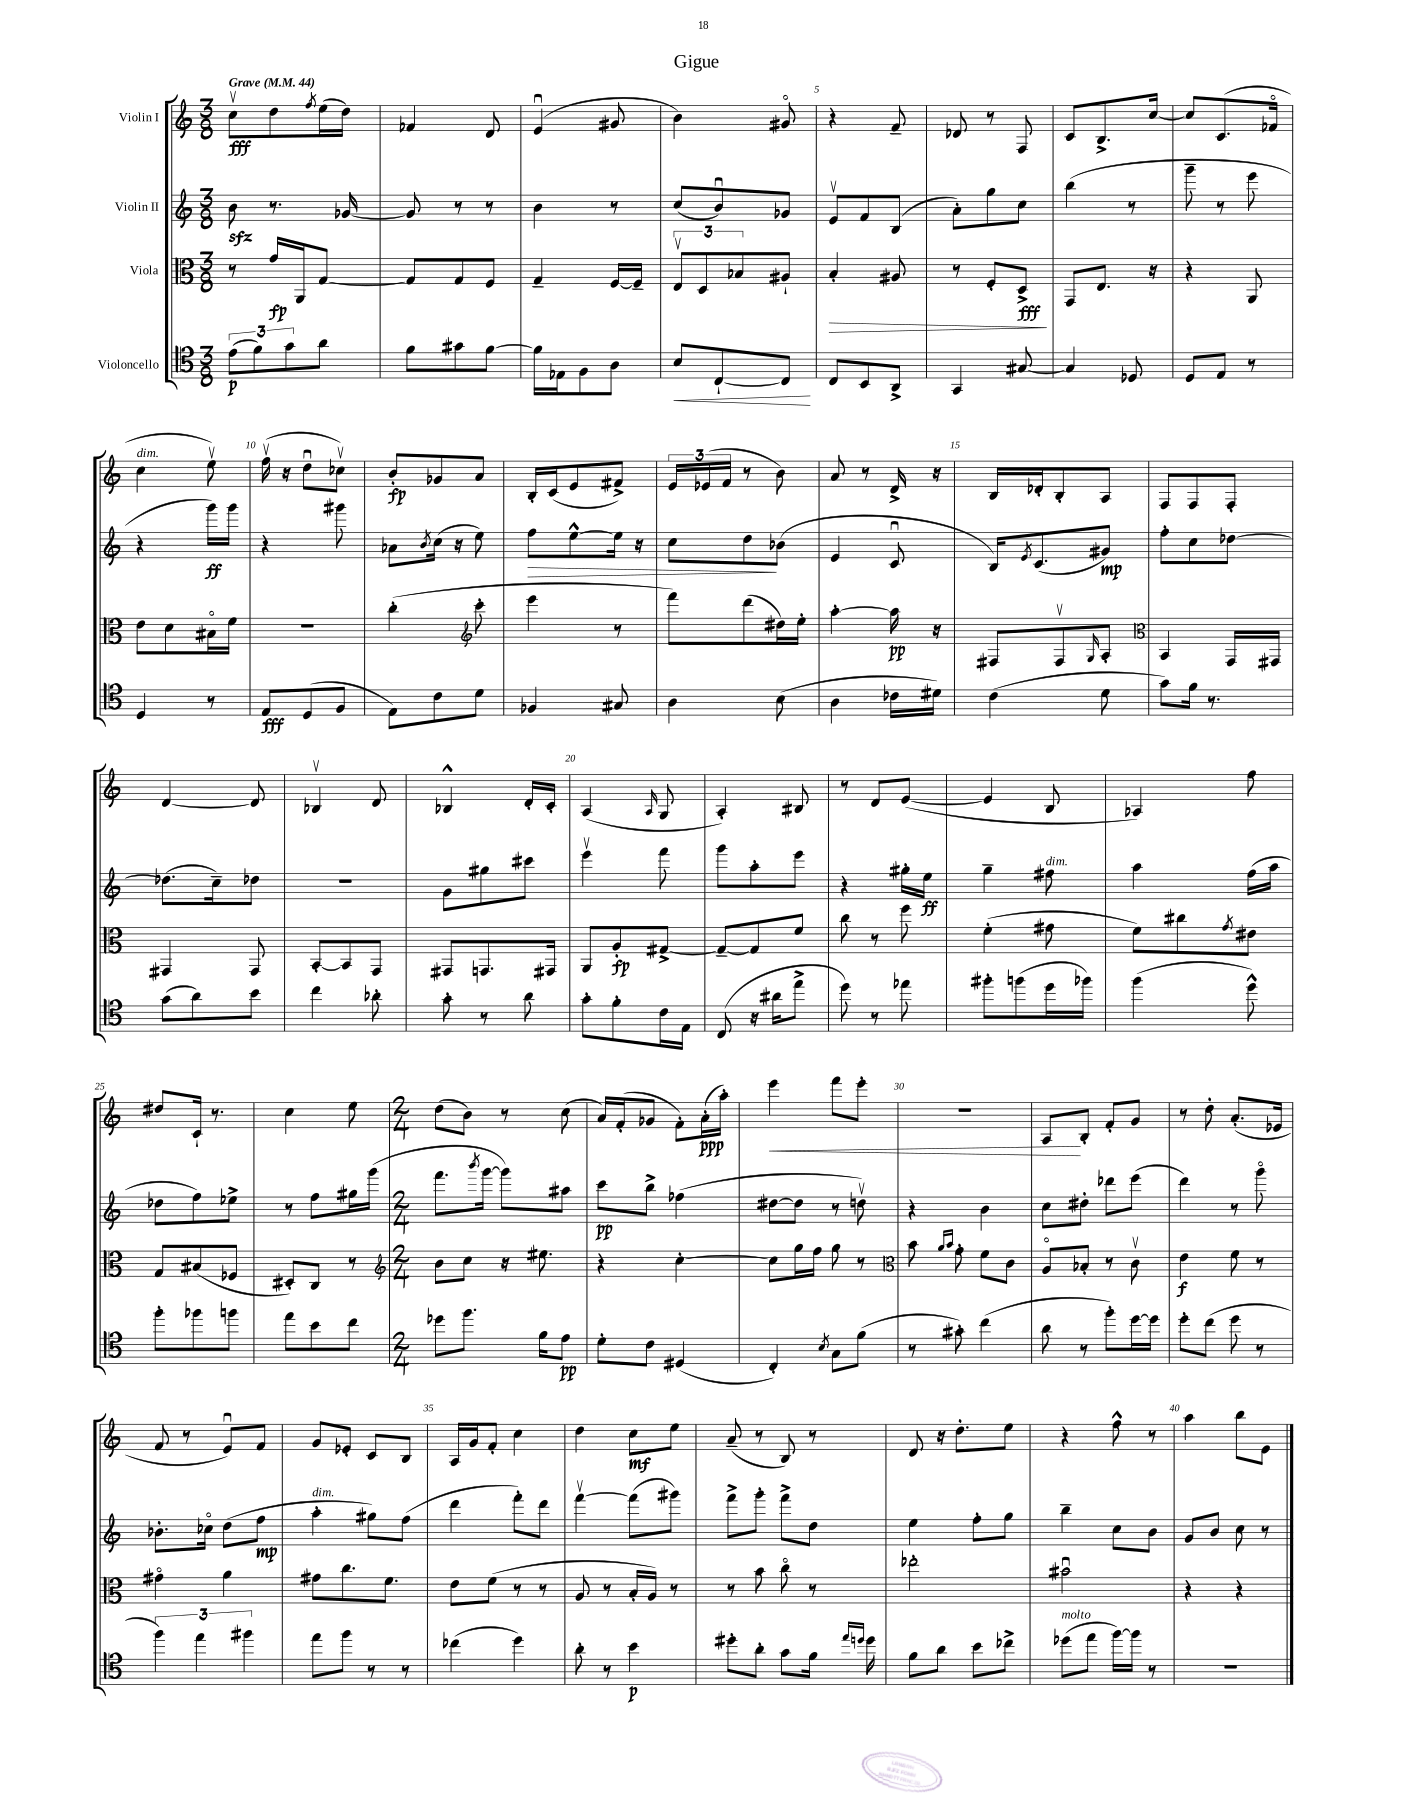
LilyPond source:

\header { title = "Gigue" }
<<
\new StaffGroup <<
\new Staff = "s0" \with { instrumentName = "Violin I" } {
    \clef treble \key c \major \numericTimeSignature \time 3/8 \tempo "Grave" 4 = 44
    c''8\upbow\fff d''8 \acciaccatura { f''8 } e''16( d''16) |
    fes'4 d'8 |
    e'4\downbow( gis'8 |
    b'4) gis'8\flageolet |
    r4 f'8-- |
    des'8 r8 f8 |
    c'8 b8.-> c''16~ |
    c''8 c'8.( fes'16\flageolet |
    c''4^\markup { \italic "dim." } e''8\upbow) |
    f''16\upbow( r16 d''8\downbow ces''8\upbow) |
    b'8-.\fp ges'8 a'8 |
    b16-. c'16( e'8 fis'8->) |
    \tuplet 3/2 { e'16 ees'16( f'16 } r8 b'8) |
    a'8 r8 d'16-> r16 |
    b16 des'16-. b8-. a8 |
    f8 f8 f8-. |
    d'4~ d'8 |
    bes4\upbow d'8 |
    bes4-^ d'16-. c'16-. |
    a4( \grace { a16 } g8 |
    a4-.) bis8 |
    r8 d'8 e'8~( |
    e'4 b8 |
    aes4) f''8 |
    dis''8 c'16-! r8. |
    c''4 e''8 |
    \numericTimeSignature \time 2/4 d''8( b'8) r8 c''8( |
    a'16) f'16-.( ges'8 f'8-.) a'16-.\ppp( a''16-.) |
    e'''4\< f'''8 e'''8-. |
    R2 |
    a8\! b8-. f'8-. g'8 |
    r8 d''8-. a'8.-.( ees'16 |
    f'8 r8 e'8\downbow) f'8 |
    g'8 ees'8-. c'8 b8 |
    a16 g'16 f'8-. c''4 |
    d''4 c''8\mf e''8 |
    a'8--( r8 b8) r8 |
    d'8 r16 d''8.-. e''8 |
    r4 f''8-^ r8 |
    a''4 b''8 e'8 \bar "|." |
}
\new Staff = "s1" \with { instrumentName = "Violin II" } {
    \clef treble \key c \major \numericTimeSignature \time 3/8
    b'8\sfz r8. ges'16~ |
    ges'8 r8 r8 |
    b'4 r8 |
    c''8( b'8\downbow) ges'8 |
    e'8\upbow f'8 b8( |
    a'8-.) g''8 c''8 |
    b''4( r8 |
    g'''8-- r8 e'''8 |
    r4 g'''16\ff) g'''16 |
    r4 gis'''8 |
    aes'8 \acciaccatura { b'8 } c''16( r16 e''8) |
    f''8\> e''8~-^ e''16 r16 |
    c''8 d''8\! bes'8( |
    e'4 c'8\downbow |
    b16) \acciaccatura { e'8 } c'8.( gis'8\mp) |
    f''8-. c''8 des''8~ |
    des''8.( c''16--) des''8 |
    R4. |
    g'8 gis''8 cis'''8 |
    e'''4\upbow f'''8 |
    g'''8 a''8-. e'''8 |
    r4 gis''16-. e''16\ff |
    g''4-- fis''8^\markup { \italic "dim." } |
    a''4 f''16( a''16 |
    des''8 f''8) ees''8-> |
    r8 f''8 gis''16 g'''16( |
    \numericTimeSignature \time 2/4 f'''8. \acciaccatura { b'''8 } g'''16~ g'''8) ais''8 |
    c'''8\pp b''8-> fes''4( |
    dis''8~ dis''8 r8 d''8\upbow) |
    r4 b'4 |
    c''8 dis''8-. des'''8 e'''8( |
    d'''4) r8 g'''8\flageolet |
    bes'8.-. ces''16\flageolet d''8( f''8\mp |
    a''4-.^\markup { \italic "dim." } gis''8) f''8( |
    d'''4 f'''8-.) d'''8 |
    f'''4~\upbow f'''8( gis'''8) |
    f'''8-> g'''8-. f'''8-> d''8 |
    e''4 f''8-. g''8 |
    b''4-- c''8 b'8 |
    g'8 b'8 c''8 r8 \bar "|." |
}
\new Staff = "s2" \with { instrumentName = "Viola" } {
    \clef alto \key c \major \numericTimeSignature \time 3/8
    r8 g'16\fp a,16 g8~ |
    g8 g8 f8 |
    g4-- f16~ f16-- |
    \tuplet 3/2 { e8\upbow d8 bes8 } ais8-! |
    b4-.\> ais8 |
    r8 f8-. d8->\fff\! |
    g,8 e8. r16 |
    r4 a,8 |
    e'8 d'8 bis16\flageolet f'16 |
    r4. |
    c''4-.( \clef treble c'''8-. |
    e'''4 r8 |
    f'''8) d'''8( dis''16) e''16-. |
    a''4~-. a''16\pp r16 |
    fis8 fis8\upbow \grace { g16 } a8-. |
    \clef alto b,4 g,16 gis,16 |
    gis,4 gis,8 |
    b,8~-. b,8 g,8 |
    gis,8 g,8. gis,16 |
    a,8 a8-.\fp gis8~-> |
    gis8~-- gis8 f'8 |
    c''8 r8 f''8 |
    f'4-.( gis'8 |
    f'8) cis''8 \acciaccatura { g'8 } eis'8 |
    g8 bis8( fes8 |
    dis8-.) c8 r8 |
    \numericTimeSignature \time 2/4 \clef treble b'8 c''8 r16 eis''8. |
    r4 c''4~-. |
    c''8 g''16 f''16 g''8 r8 |
    \clef alto b'8 \grace { a'16 b'16 } g'8-. f'8 c'8 |
    a8\flageolet bes8-. r8 c'8\upbow |
    e'4\f f'8 r8 |
    gis'4\flageolet a'4 |
    gis'8 c''8. f'8. |
    e'8 f'8( r8 r8 |
    a8 r8 b16-. a16) r8 |
    r8 b'8 c''8\flageolet r8 |
    ees''2-. |
    bis'2\downbow |
    r4 r4 \bar "|." |
}
\new Staff = "s3" \with { instrumentName = "Violoncello" } {
    \clef tenor \key c \major \numericTimeSignature \time 3/8
    \tuplet 3/2 { e'8\p( f'8) g'8 } a'8 |
    f'8 gis'8 f'8~ |
    f'16 ees16 f8 a8 |
    b8\< c8~-! c8\! |
    c8 b,8 a,8-> |
    g,4 gis8~ |
    gis4 des8 |
    d8 e8 r8 |
    d4 r8 |
    e8\fff d8( f8 |
    e8) c'8 d'8 |
    fes4 gis8 |
    a4 b8( |
    a4 ces'16 dis'16) |
    c'4( d'8 |
    g'8) f'16 r8. |
    g'8( a'8) b'8 |
    c''4 aes'8-. |
    g'8-. r8 a'8 |
    g'8-. f'8-. c'16 e16 |
    c8( r16 ais'16 e''8-> |
    d''8) r8 ees''8 |
    fis''8-. f''8( d''16 fes''16) |
    f''4( d''8-^) |
    f''8-. fes''8 f''8 |
    e''8 b'8 c''8 |
    \numericTimeSignature \time 2/4 des''8 f''8. f'16 e'8\pp |
    d'8-. c'8 dis4( |
    c4-.) \acciaccatura { b8 } g8 f'8( |
    r8 gis'8-.) c''4( |
    a'8 r8 f''8-.) d''16~ d''16 |
    d''8-. c''8( d''8 r8 |
    \tuplet 3/2 { f''4) e''4 fis''4 } |
    e''8 f''8 r8 r8 |
    ces''4( d''4) |
    a'8-. r8 b'4\p |
    dis''8-. a'8-. g'8 f'16 \grace { e''16 d''16 } d''16 |
    f'8 a'8 b'8 ces''8-> |
    des''8^\markup { \italic "molto" }( e''8 f''16~) f''16 r8 |
    R2 \bar "|." |
}
>>
>>
\layout { \context { \Score \override BarNumber.break-visibility = ##(#f #t #t) barNumberVisibility = #(every-nth-bar-number-visible 5) } }
